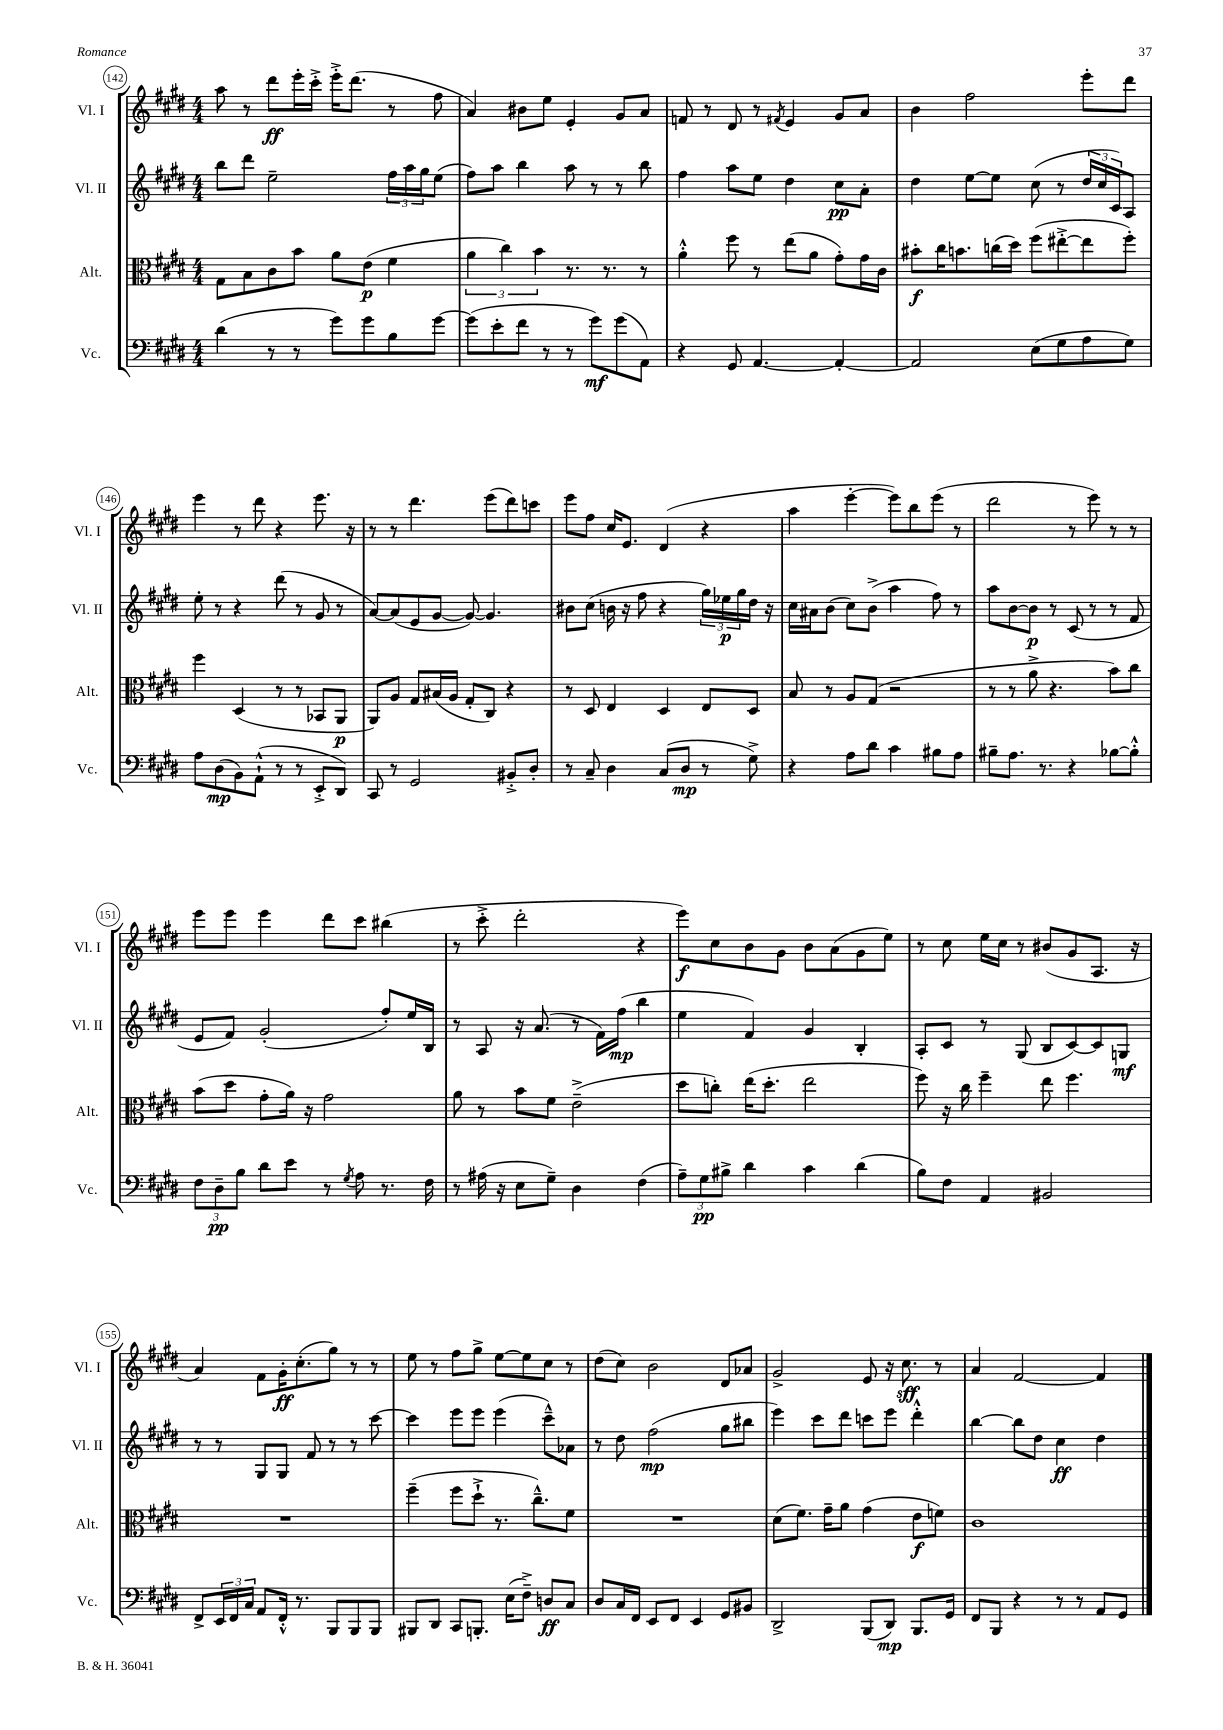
<<
\new StaffGroup <<
\new Staff = "s0" \with { instrumentName = "Vl. I" shortInstrumentName = "Vl. I" } {
    \clef treble \key e \major \numericTimeSignature \time 4/4
    a''8 r8 dis'''8\ff e'''16-. cis'''16-.-> e'''16-.-> dis'''8.( r8 fis''8 |
    a'4) bis'8 e''8 e'4-. gis'8 a'8 |
    f'8 r8 dis'8 r8 \acciaccatura { fis'8 } e'4 gis'8 a'8 |
    b'4 fis''2 e'''8-. dis'''8 |
    e'''4 r8 dis'''8 r4 e'''8. r16 |
    r8 r8 dis'''4. e'''8( dis'''8) c'''8 |
    e'''8 fis''8 cis''16 e'8. dis'4( r4 |
    a''4 e'''4~-. e'''8) b''8 e'''8( r8 |
    dis'''2 r8 e'''8) r8 r8 |
    e'''8 e'''8 e'''4 dis'''8 cis'''8 bis''4( |
    r8 cis'''8-.-> dis'''2-. r4 |
    e'''8\f) cis''8 b'8 gis'8 b'8 a'8( gis'8 e''8) |
    r8 cis''8 e''16 cis''16 r8 bis'8( gis'8 a8. r16 |
    a'4) fis'8 gis'16-.\ff cis''8.-.( gis''8) r8 r8 |
    e''8 r8 fis''8 gis''8-> e''8~ e''8 cis''8 r8 |
    dis''8( cis''8) b'2 dis'8 aes'8 |
    gis'2-> e'8 r16 cis''8.\sff r8 |
    a'4 fis'2~ fis'4 \bar "|." |
}
\new Staff = "s1" \with { instrumentName = "Vl. II" shortInstrumentName = "Vl. II" } {
    \clef treble \key e \major \numericTimeSignature \time 4/4
    b''8 dis'''8 e''2-- \tuplet 3/2 { fis''16 a''16 gis''16 } e''8( |
    fis''8) a''8 b''4 a''8 r8 r8 b''8 |
    fis''4 a''8 e''8 dis''4 cis''8\pp a'8-. |
    dis''4 e''8~ e''8 cis''8( r8 \tuplet 3/2 { dis''16 cis''16 cis'16) } a8 |
    e''8-. r8 r4 dis'''8( r8 gis'8 r8 |
    a'8~) a'8( e'8 gis'8~ gis'8~) gis'4. |
    bis'8 cis''8( b'16 r16 fis''8 r4 \tuplet 3/2 { gis''16) ees''16\p gis''16 } dis''16 r16 |
    cis''16 ais'16 b'8( cis''8) b'8->( a''4 fis''8) r8 |
    a''8 b'8~ b'8\p r8 cis'8( r8 r8 fis'8 |
    e'8 fis'8) gis'2-.( fis''8-.) e''16 b16 |
    r8 a8 r16 a'8.( r8 fis'16) fis''16\mp( b''4 |
    e''4 fis'4) gis'4 b4-. |
    a8-. cis'8 r8 gis8( b8 cis'8~) cis'8 g8\mf |
    r8 r8 gis8 gis8 fis'8 r8 r8 cis'''8~ |
    cis'''4 e'''8 e'''8 e'''4( cis'''8---^) aes'8 |
    r8 dis''8 fis''2\mp( gis''8 bis''8 |
    e'''4) cis'''8 dis'''8 c'''8 e'''8 dis'''4-.-^ |
    b''4~ b''8 dis''8 cis''4\ff dis''4 \bar "|." |
}
\new Staff = "s2" \with { instrumentName = "Alt." shortInstrumentName = "Alt." } {
    \clef alto \key e \major \numericTimeSignature \time 4/4
    gis8 b8 cis'8 b'8 a'8 e'8\p( fis'4 |
    \tuplet 3/2 { a'4 cis''4) b'4 } r8. r8. r8 |
    a'4-.-^ fis''8 r8 e''8( a'8 gis'8-.) gis'16 cis'16 |
    bis'8-.\f cis''16 b'8. c''16( dis''16) fis''8( eis''8~-.-> eis''8 fis''8-.) |
    fis''4 dis4( r8 r8 bes,8 a,8\p |
    a,8) a8 gis8 bis16( a16 gis8-. cis8) r4 |
    r8 dis8 e4 dis4 e8 dis8 |
    b8 r8 a8 gis8( r2 |
    r8 r8 a'8-> r4. b'8) cis''8 |
    b'8( dis''8 gis'8-. a'16) r16 gis'2 |
    a'8 r8 b'8 fis'8 e'2--->( |
    dis''8 c''8-.) e''16( dis''8.-. e''2 |
    fis''8) r16 cis''16 fis''4-- e''8 fis''4. |
    R1 |
    fis''4--( fis''8 dis''8-!-> r8. cis''8.---^) fis'8 |
    R1 |
    dis'8( fis'8.) gis'16-- a'8 gis'4( e'8\f f'8) |
    cis'1 \bar "|." |
}
\new Staff = "s3" \with { instrumentName = "Vc." shortInstrumentName = "Vc." } {
    \clef bass \key e \major \numericTimeSignature \time 4/4
    dis'4( r8 r8 gis'8) gis'8 b8 gis'8~ |
    gis'8( e'8-. fis'8 r8 r8 gis'8\mf) gis'8( a,8) |
    r4 gis,8 a,4.~ a,4~-. |
    a,2 e8( gis8 a8 gis8) |
    a8 dis8\mp( b,8) a,8-!-^( r8 r8 e,8-.-> dis,8) |
    cis,8 r8 gis,2 bis,8-.-> dis8-. |
    r8 cis8-- dis4 cis8( dis8\mp r8 gis8->) |
    r4 a8 dis'8 cis'4 bis8 a8 |
    bis8-- a8. r8. r4 bes8~ bes8-.-^ |
    \tuplet 3/2 { fis8 dis8--\pp b8 } dis'8 e'8 r8 \acciaccatura { gis8 } a8 r8. fis16 |
    r8 ais16( r16 e8 gis8--) dis4 fis4( |
    \tuplet 3/2 { a8--) gis8\pp bis8-> } dis'4 cis'4 dis'4( |
    b8) fis8 a,4 bis,2 |
    fis,8-> \tuplet 3/2 { e,16 fis,16 cis16 } a,8 fis,16-.-^ r8. b,,8 b,,8 b,,8 |
    bis,,8 dis,8 cis,8 b,,8.-. e16( fis8--->) d8\ff cis8 |
    dis8 cis16 fis,16 e,8 fis,8 e,4 gis,8 bis,8 |
    dis,2-> b,,8( dis,8\mp) b,,8. gis,16 |
    fis,8 b,,8 r4 r8 r8 a,8 gis,8 \bar "|." |
}
>>
>>
\layout { \context { \Score currentBarNumber = #142 \override BarNumber.stencil = #(make-stencil-circler 0.1 0.3 ly:text-interface::print) } }
